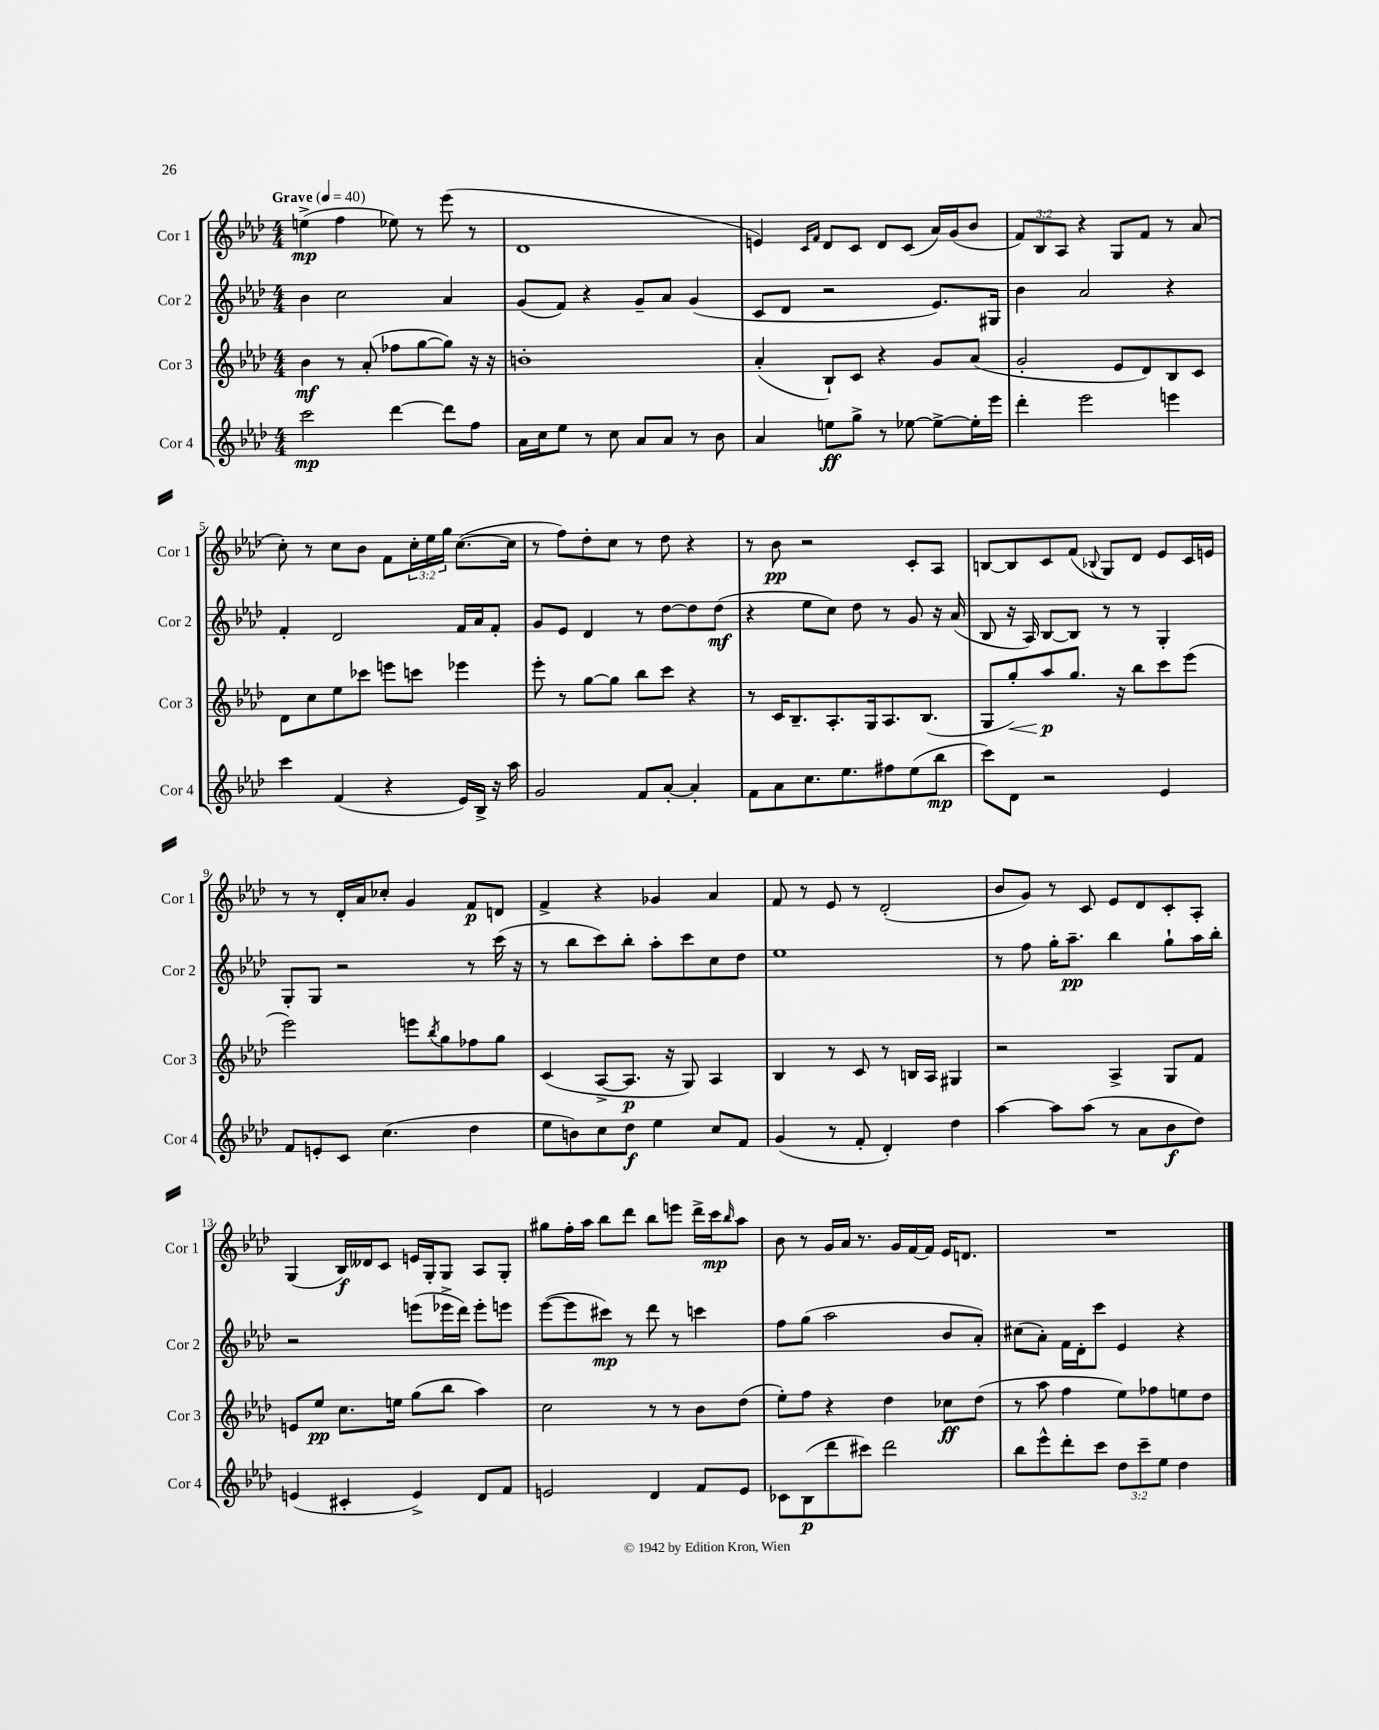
<<
\new StaffGroup <<
\new Staff = "s0" \with { instrumentName = "Cor 1" shortInstrumentName = "Cor 1" } {
    \clef treble \key aes \major \numericTimeSignature \time 4/4 \override Staff.TupletNumber.text = #tuplet-number::calc-fraction-text \tempo "Grave" 4 = 40
    e''4->\mp( f''4 ees''8) r8 ees'''8( r8 |
    des'1 |
    e'4) \grace { c'16 f'16 } des'8 c'8 des'8 c'8( aes'16) g'16( bes'8 |
    \tuplet 3/2 { f'8) bes8 aes8 } r4 g8 f'8 r8 aes'8( |
    c''8-.) r8 c''8 bes'8 f'8 \tuplet 3/2 { c''16-. ees''16 g''16 } c''8.~( c''16 |
    r8 f''8) des''8-. c''8 r8 des''8 r4 |
    r8 bes'8\pp r2 c'8-. aes8 |
    b8~ b8 c'8 f'8( \appoggiatura { bes8 } g8) des'8 ees'8 c'16 e'16 |
    r8 r8 des'16-. aes'16 ces''8-. g'4 f'8\p d'8 |
    f'4-> r4 ges'4 aes'4 |
    f'8 r8 ees'8 r8 des'2-.( |
    bes'8 g'8) r8 c'8 ees'8 des'8 c'8-. aes8-. |
    g4( bes16\f) deses'16 c'8 e'16 g16-. g8 aes8 g8-. |
    gis''8 f''16-. aes''16 bes''8 des'''8 bes''8 e'''8 des'''16-> c'''16\mp \grace { bes''16 } aes''8 |
    bes'8 r8 g'16 aes'16 r8. g'16 f'16~ f'16 ees'16 d'8. |
    R1 \bar "|." |
}
\new Staff = "s1" \with { instrumentName = "Cor 2" shortInstrumentName = "Cor 2" } {
    \clef treble \key aes \major \numericTimeSignature \time 4/4
    bes'4 c''2 aes'4 |
    g'8( f'8) r4 g'8-- aes'8 g'4( |
    c'8 des'8 r2 ees'8.) gis16 |
    bes'4 aes'2 r4 |
    f'4-. des'2 f'16 aes'16 f'8-. |
    g'8 ees'8 des'4 r8 des''8~ des''8 des''8\mf( |
    r4 ees''8 c''8) des''8 r8 g'8 r16 aes'16( |
    bes8 r16 aes16) bes8~ bes8 r8 r8 g4-. |
    g8-. g8 r2 r8 c'''16( r16 |
    r8 bes''8 c'''8) bes''8-. aes''8-. c'''8 c''8 des''8 |
    ees''1 |
    r8 f''8 g''16-. aes''8.--\pp bes''4 g''8-! aes''16 bes''16-. |
    r2 e'''8( ees'''16-> des'''16) ees'''8-. e'''8 |
    ees'''8~( ees'''8 cis'''8\mp) r8 des'''8 r8 c'''4 |
    f''8 g''8( aes''2 bes'8 aes'8-.) |
    cis''8( aes'8-.) f'16 des'16-. c'''8 ees'4 r4 \bar "|." |
}
\new Staff = "s2" \with { instrumentName = "Cor 3" shortInstrumentName = "Cor 3" } {
    \clef treble \key aes \major \numericTimeSignature \time 4/4
    bes'4\mf r8 aes'8-.( fes''8 g''8~ g''8) r16 r16 |
    b'1-. |
    aes'4-.( bes8-!) c'8 r4 g'8 aes'8( |
    g'2-. ees'8 des'8) bes8 c'8 |
    des'8 c''8 ees''8 ces'''8 e'''8 c'''8 ees'''4 |
    ees'''8-. r8 g''8~ g''8 bes''8 c'''8 r4 |
    r8 c'16 bes8.-- aes8.-. g16 aes8. bes8.( |
    g8 g''8-.\<) aes''8\p\! g''8. r16 bes''8 c'''8 ees'''8( |
    ees'''2) e'''8 \acciaccatura { bes''8 } g''8 fes''8 g''8 |
    c'4( aes8~-> aes8.\p r16 g8) aes4 |
    bes4 r8 c'8 r8 b16 aes16 gis4 |
    r2 aes4-> g8 f'8 |
    e'8 ees''8\pp c''8. e''16 g''8( bes''8 aes''4) |
    c''2 r8 r8 bes'8 des''8( |
    ees''8-.) f''8 r4 des''4 ces''8\ff des''8( |
    r8 aes''8 f''4 ees''8) fes''8 e''8 des''8 \bar "|." |
}
\new Staff = "s3" \with { instrumentName = "Cor 4" shortInstrumentName = "Cor 4" } {
    \clef treble \key aes \major \numericTimeSignature \time 4/4 \override Staff.TupletNumber.text = #tuplet-number::calc-fraction-text
    c'''2\mp des'''4~ des'''8 f''8 |
    aes'16 c''16 ees''8 r8 c''8 aes'8 aes'8 r8 bes'8 |
    aes'4 e''8\ff g''8-> r8 ees''8~ ees''8~-> ees''16-. ees'''16 |
    des'''4-. ees'''2 e'''4 |
    c'''4 f'4( r4 ees'16) bes16-> r16 aes''16 |
    g'2 f'8 aes'8~-. aes'4-. |
    f'8 aes'8 c''8. ees''8. fis''8 ees''8( bes''8\mp |
    c'''8) des'8 r2 ees'4 |
    f'8 e'8-. c'8 c''4.( des''4 |
    ees''8 b'8) c''8 des''8\f ees''4 c''8 f'8 |
    g'4( r8 f'8-. des'4-.) des''4 |
    aes''4~ aes''8 aes''8( r8 aes'8 bes'8\f des''8) |
    e'4( cis'4-. e'4->) des'8 f'8 |
    e'2 des'4 f'8 e'8 |
    ces'8 bes8\p( des'''8 cis'''8) des'''2 |
    bes''8 ees'''8-^ des'''8-. c'''8 \tuplet 3/2 { des''8 c'''8-- ees''8 } des''4 \bar "|." |
}
>>
>>
